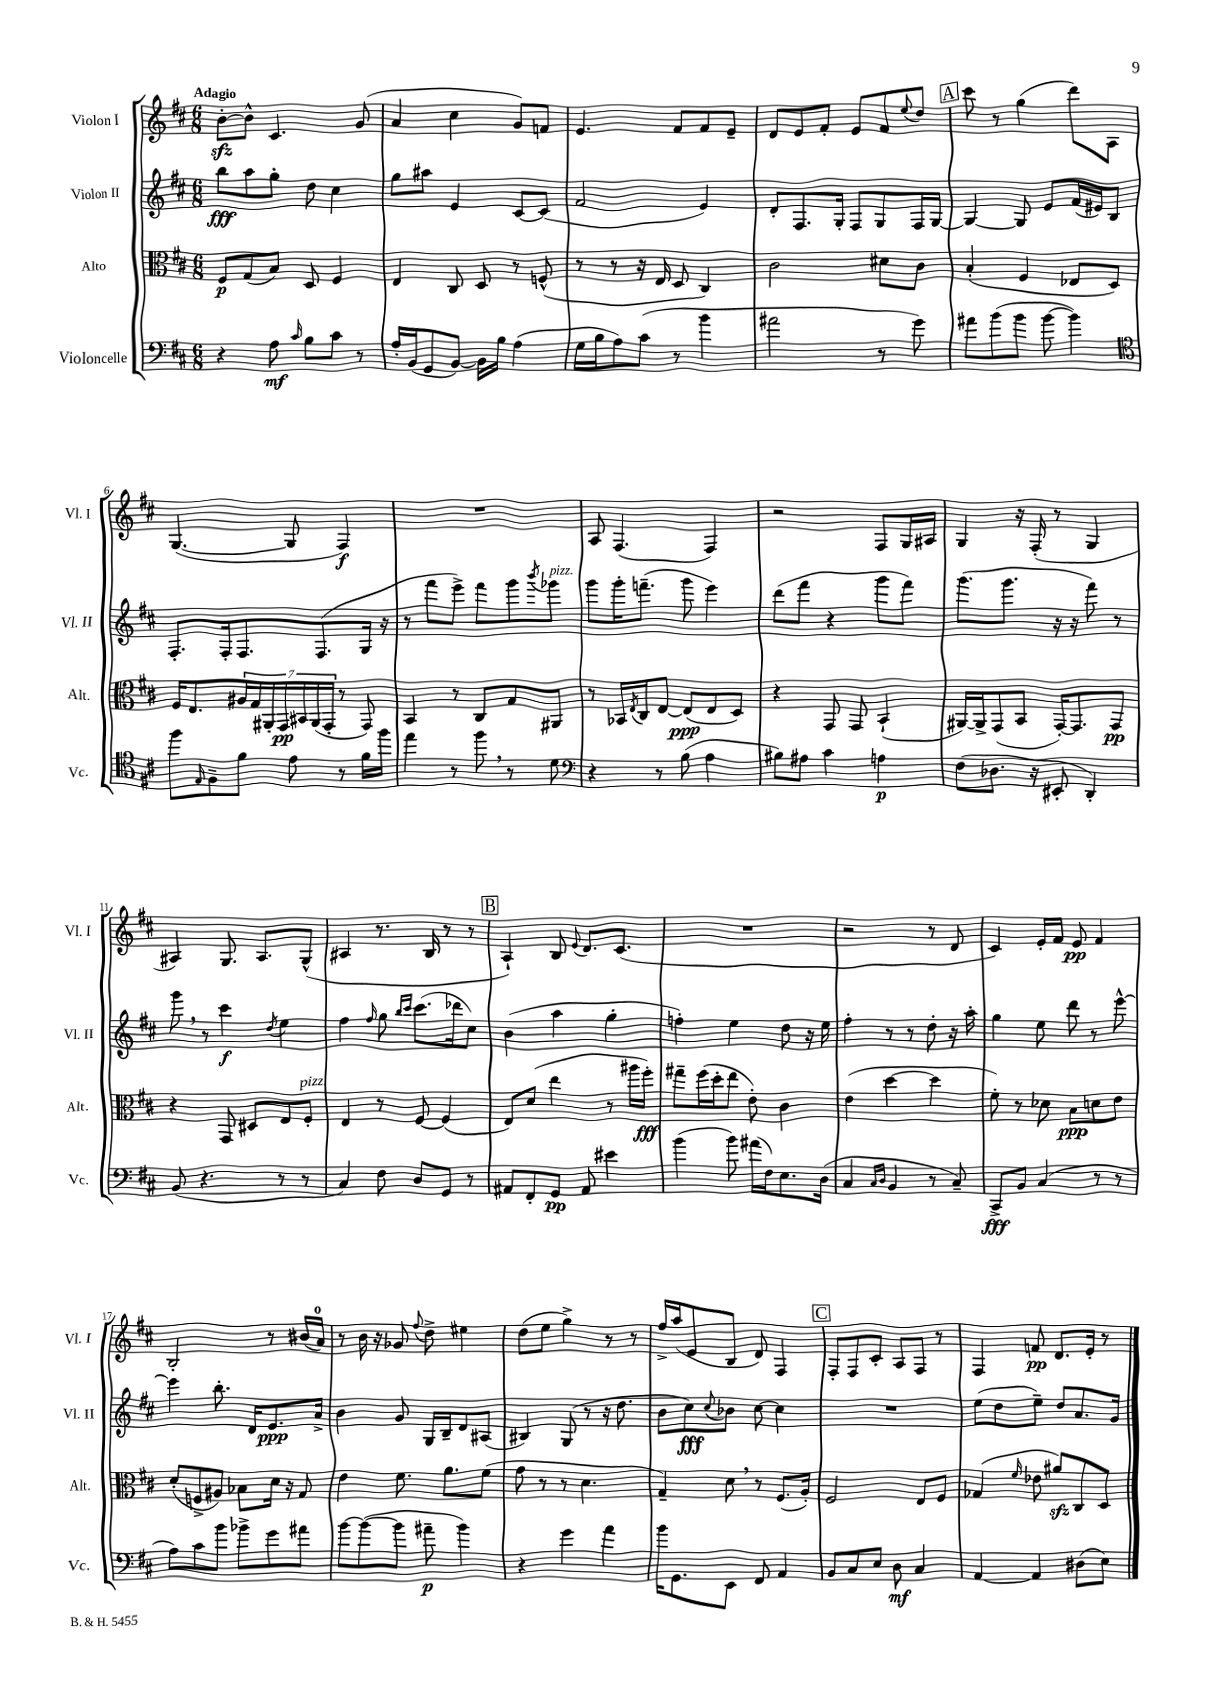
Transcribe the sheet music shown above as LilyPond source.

<<
\new StaffGroup <<
\new Staff = "s0" \with { instrumentName = "Violon I" shortInstrumentName = "Vl. I" } {
    \clef treble \key d \major \numericTimeSignature \time 6/8 \tempo "Adagio"
    b'8~-.\sfz b'8-^ cis'4. g'8( |
    a'4 cis''4 g'8) f'8 |
    e'4. fis'8 fis'8 e'8-- |
    d'8 e'8 fis'8-. e'8 fis'8 \appoggiatura { e''8 } d''8 |
    \mark \markup { \box "A" } cis'''8 r8 g''4( d'''8) a8 |
    g4.~( g8 fis4\f) |
    R2. |
    a8 fis4.( fis4) |
    r2 fis8 g16 ais16 |
    g4 r16 fis16-.( r8 g4 |
    ais4) g8. ais8. g8-^( |
    ais4 r8. b16 r8 r8 |
    \mark \markup { \box "B" } a4-!) b8 \appoggiatura { e'8 } d'8. cis'8.( |
    R2. |
    r2 r8 d'8 |
    cis'4) e'16-. fis'16 e'8\pp fis'4 |
    b2-. r8 bis'16( a'16-0) |
    r8 b'16 r16 ges'8 \appoggiatura { fis''8 } d''8-> eis''4 |
    d''8( e''8 g''4->) r8 r8 |
    fis''16-> a''16( e'8 b8 d'8) fis4 |
    \mark \markup { \box "C" } fis8-. fis8 cis'8-. a8 fis8 r8 |
    fis4 f'8\pp d'8. e'16-. r8 \bar "|." |
}
\new Staff = "s1" \with { instrumentName = "Violon II" shortInstrumentName = "Vl. II" } {
    \clef treble \key d \major \numericTimeSignature \time 6/8
    b''8\fff a''8 g''8-. d''8 cis''4 |
    g''8 ais''8 e'4 cis'8~ cis'8( |
    fis'2 e'4) |
    d'8-. fis8. g16-. fis8 g8 fis16 g16~ |
    \mark \markup { \box "A" } g4~ g8 e'8 fis'16( eis'16) b8 |
    fis8.-. fis16-. fis8. fis8.( g16 r16 |
    r8 fis'''8 e'''8->) fis'''8 g'''8 \acciaccatura { b'''8 } ges'''8^\markup { \italic "pizz." } |
    g'''8 g'''16-. f'''8.--( g'''8 e'''4) |
    d'''8( fis'''8 r4 g'''8 fis'''8) |
    g'''8.( g'''8. r16 r16 fis'''8) r8 |
    g'''8 \breathe r8 cis'''4\f \acciaccatura { d''8 } e''4 |
    fis''4 \grace { fis''16 } g''8 \grace { b''16 cis'''16 } cis'''8.( des'''16 cis''8) |
    \mark \markup { \box "B" } b'4( a''4 g''4-. |
    f''4-.) e''4 d''8 r16 e''16 |
    fis''4-. r8 r8 d''8-. r16 a''16-. |
    g''4 e''8 d'''8 r8 e'''8~-^ |
    e'''4 b''8.-. d'16 e'8.\ppp a'16-> |
    b'4 g'8 g16 b16-- d'8 ais8( |
    bis4) g8( r8 r16 d''8. |
    b'8 cis''8\fff) \appoggiatura { cis''8 } bes'8 cis''8~ cis''4 |
    \mark \markup { \box "C" } R2. |
    e''8( d''8 e''8--) d''8 a'8. g'16 \bar "|." |
}
\new Staff = "s2" \with { instrumentName = "Alto" shortInstrumentName = "Alt." } {
    \clef alto \key d \major \numericTimeSignature \time 6/8
    fis8\p g8( b8) d8 fis4 |
    e4 cis8 d8 r8 f8-^( |
    r8 r8 r16 e16 d8 cis4) |
    cis'2 dis'8 cis'8 |
    \mark \markup { \box "A" } b4-.( fis4 ees8 d8) |
    fis16 e8. \tuplet 7/4 { ais16 g16 ais,16-. g,16\pp bis,16 ais,16( g,16-. } r8 g,8) |
    b,4 r8 cis8 g8 ais,8 |
    r8 bes,16 \acciaccatura { e8 } cis16 e8~ e8\ppp( e8 d8) |
    r4 g,8 g,8 b,4-!( |
    ais,16~) ais,16-> g,8( b,8 g,16~-.) g,8. g,8\pp |
    r4 g,8 dis8 e8 fis8-.^\markup { \italic "pizz." } |
    e4 r8 fis8~ fis4( |
    \mark \markup { \box "B" } e8) d'8( e''4 r8 ais''16 fis''16-.\fff) |
    gis''8-- fis''16( d''16-. e''8 e'8-.) cis'4 |
    e'4( d''4~ d''4 |
    fis'8-.) r8 des'8 b8\ppp d'8 e'8 |
    d'8-.( f8-> ais8) bes8 d'16 r16 g8 |
    e'4 fis'8. a'8. fis'8( |
    g'8 r8 r8 d'4. |
    g4--) d'8 \breathe r8 fis8.( a16-.) |
    \mark \markup { \box "C" } fis2 e8 fis8 |
    ges4( \grace { fis'16 } ees'8 ais'8\sfz) cis8 d8 \bar "|." |
}
\new Staff = "s3" \with { instrumentName = "Violoncelle" shortInstrumentName = "Vc." } {
    \clef bass \key d \major \numericTimeSignature \time 6/8
    r4 a8\mf \grace { cis'16 } b8 cis'8 r8 |
    a16-. b,16( g,8 b,8~) b,16 b16 a4( |
    g16 b16 a8) cis'8( r8 b'4 |
    ais'2 r8 g'8) |
    \mark \markup { \box "A" } ais'8 b'8( b'8 b'8~ b'4) |
    \clef tenor fis''8 \grace { e16 } fis8-- fis'8 e'8 r8 fis'16 fis''16 |
    e''4 r8 fis''8 \breathe r8 d'8 |
    \clef bass r4 r8 b8( a4 |
    bis8) ais8 cis'4 a4\p |
    fis8( des8. r16 eis,8-. d,4-.) |
    b,8( r4. r8 r8 |
    cis4) fis8 d8 g,8 r8 |
    \mark \markup { \box "B" } ais,8 fis,8-. g,8\pp ais,8 eis'4 |
    b'4( b'8) ais'16( fis16) e8. d16( |
    cis4 \grace { cis16 d16 } b,4 r8 cis8--) |
    cis,8->\fff b,8 cis4( r8 r8 |
    a8) cis'8 b'8 bes'8-> g'8 ais'8 |
    b'8~ b'8~( b'8 ais'8--\p b'4) |
    r4 g'4 a'4 |
    b'16 g,8. e,8 fis,8 a,4 |
    \mark \markup { \box "C" } b,8 cis8 e8 d8\mf cis4 |
    a,4~ a,4 dis8( e8) \bar "|." |
}
>>
>>
